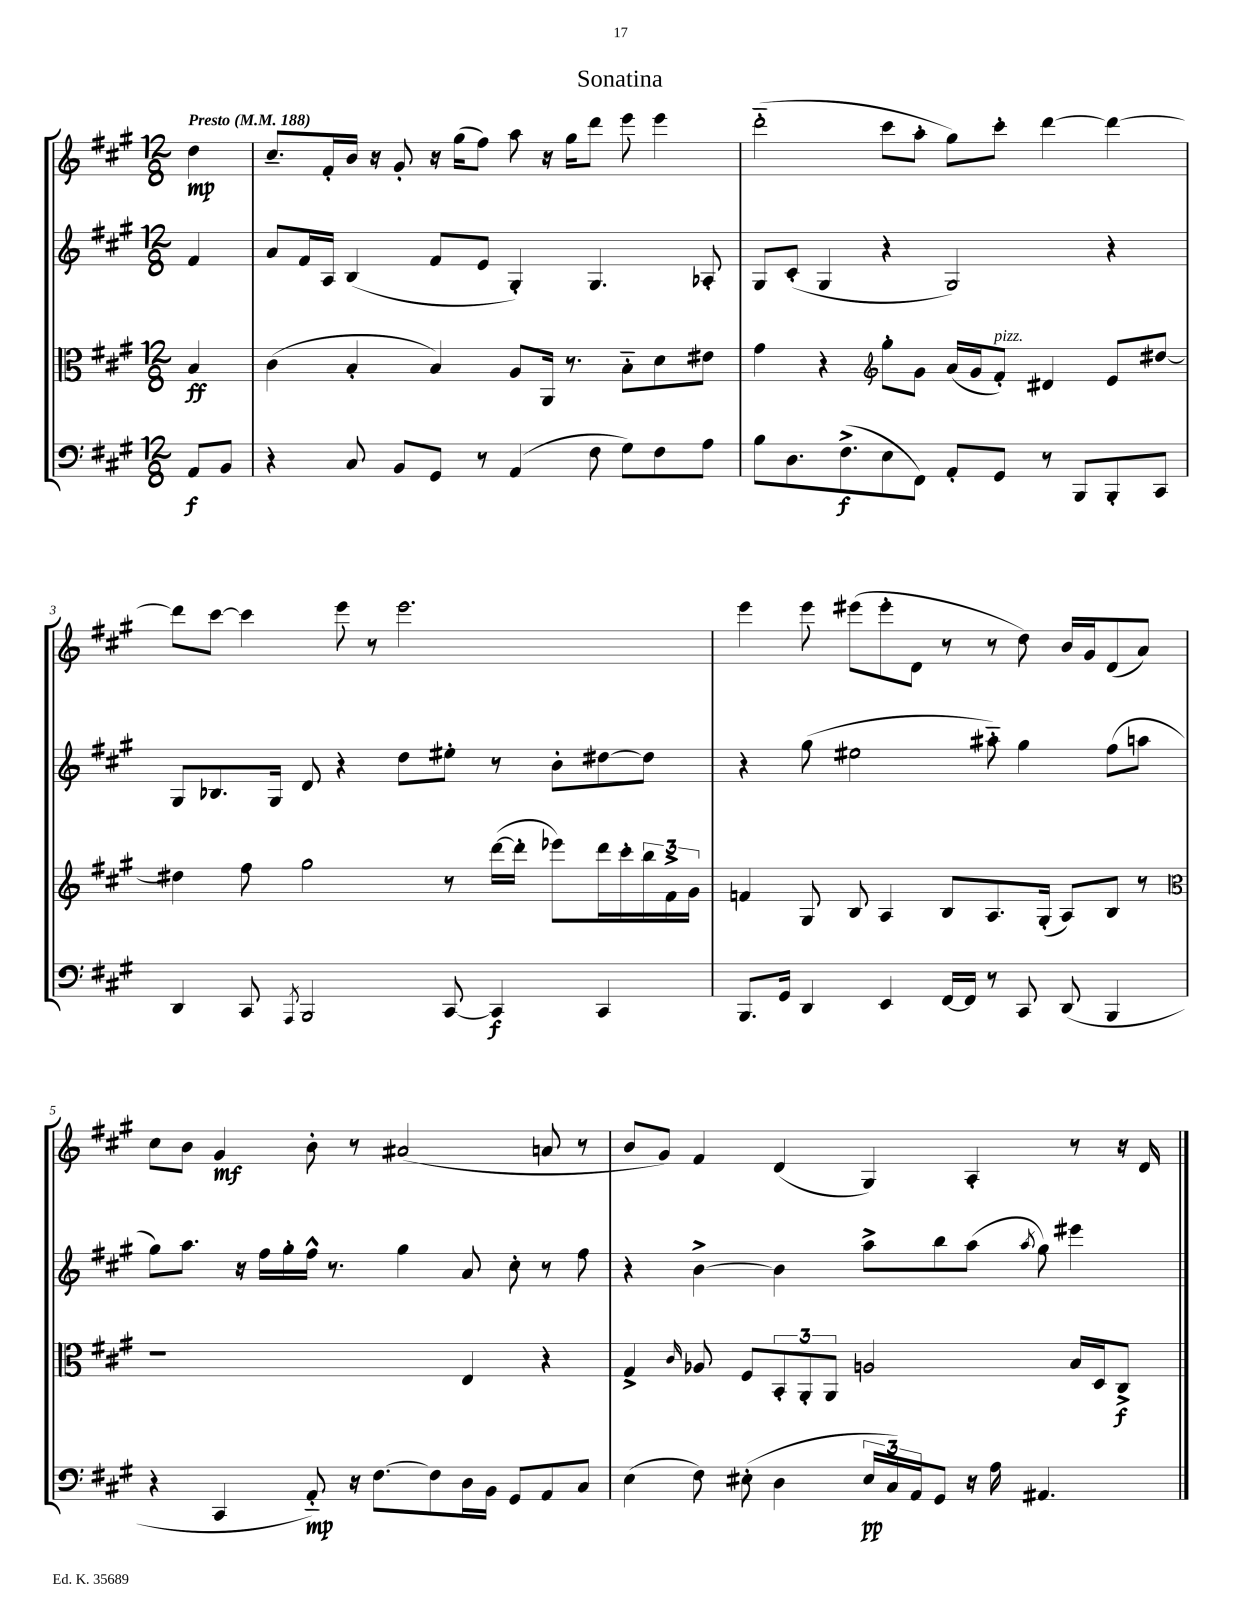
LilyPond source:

\header { title = "Sonatina" }
<<
\new StaffGroup <<
\new Staff = "s0" {
    \clef treble \key a \major \numericTimeSignature \time 12/8 \partial 4 \tempo "Presto" 4 = 188
    d''4\mp |
    cis''8.-- fis'16-. b'16 r16 gis'8-. r16 gis''16( fis''8) a''8 r16 gis''16 d'''8 e'''8 e'''4 |
    d'''2-_( cis'''8 a''8-. gis''8) cis'''8-. d'''4~ d'''4~ |
    d'''8 cis'''8~ cis'''4 e'''8 r8 e'''2. |
    e'''4 e'''8 eis'''8( eis'''8-. d'8 r8 r8 d''8) b'16 gis'16 d'8( a'8) |
    cis''8 b'8 gis'4\mf b'8-. r8 ais'2( a'8 r8 |
    b'8 gis'8) fis'4 d'4( gis4) a4-. r8 r16 d'16 \bar "|." |
}
\new Staff = "s1" {
    \clef treble \key a \major \numericTimeSignature \time 12/8 \partial 4
    fis'4 |
    a'8 fis'16 a16 b4( fis'8 e'8 gis4-.) gis4. aes8-. |
    gis8 cis'8-.( gis4 r4 gis2) r4 |
    gis8 bes8. gis16 d'8 r4 d''8 eis''8-. r8 b'8-. dis''8~ dis''8 |
    r4 gis''8( eis''2 ais''8-_) gis''4 fis''8( a''8 |
    gis''8) a''8. r16 fis''16 gis''16-. fis''16-^ r8. gis''4 a'8 cis''8-. r8 fis''8 |
    r4 b'4~-> b'4 a''8-> b''8 a''8( \acciaccatura { a''8 } gis''8) eis'''4 \bar "|." |
}
\new Staff = "s2" {
    \clef alto \key a \major \numericTimeSignature \time 12/8 \partial 4
    b4\ff |
    cis'4( b4-. b4) a8 a,16 r8. b8-_ d'8 eis'8 |
    gis'4 r4 \clef treble gis''8-. gis'8 a'16( gis'16 fis'8-.^\markup { \italic "pizz." }) dis'4 e'8 dis''8~ |
    dis''4 fis''8 gis''2 r8 d'''16~( d'''16-. ees'''8) d'''16 cis'''16-. \tuplet 3/2 { b''16 fis'16-> gis'16 } |
    f'4 gis8 b8 a4 b8 a8. gis16-.( a8) b8 r8 |
    \clef alto r1 e4 r4 |
    gis4-> \grace { cis'16 } aes8 fis8 \tuplet 3/2 { b,8-. a,8-. a,8 } a2 b16 d16 cis8->\f \bar "|." |
}
\new Staff = "s3" {
    \clef bass \key a \major \numericTimeSignature \time 12/8 \partial 4
    a,8\f b,8 |
    r4 cis8 b,8 gis,8 r8 a,4( fis8 gis8) fis8 a8 |
    b8 d8. fis8.->\f( e8 fis,8) a,8-. gis,8 r8 b,,8 b,,8-. cis,8 |
    d,4 cis,8 \acciaccatura { a,,8 } b,,2 cis,8~ cis,4\f cis,4 |
    b,,8. gis,16 d,4 e,4 fis,16~ fis,16 r8 cis,8 d,8( b,,4 |
    r4 cis,4 a,8-_\mp) r16 fis8.~ fis8 d16 b,16 gis,8 a,8 cis8 |
    e4( fis8) eis8-.( d4 \tuplet 3/2 { eis16\pp cis16) a,16 } gis,8 r16 a16 ais,4. \bar "|." |
}
>>
>>
